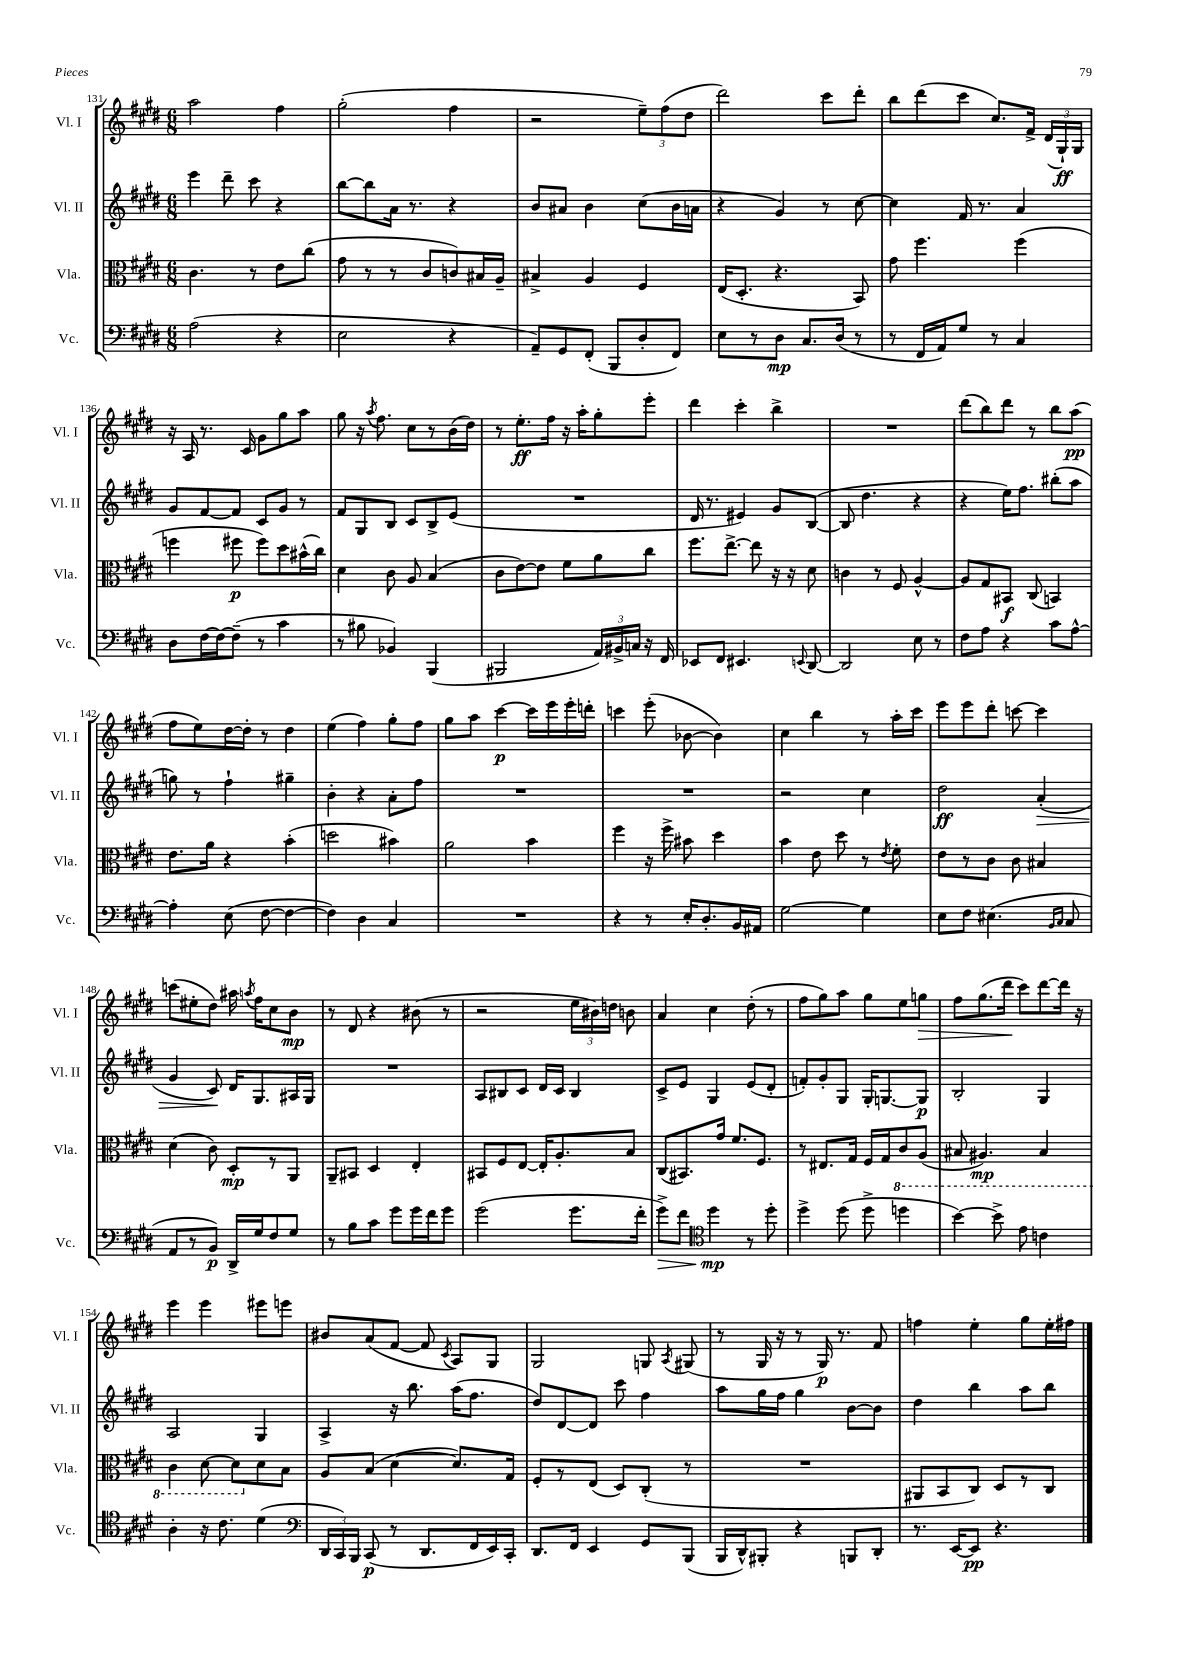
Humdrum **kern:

**kern	**dynam	**kern	**dynam	**kern	**dynam	**kern	**dynam
*part4	*part4	*part3	*part3	*part2	*part2	*part1	*part1
*staff4	*staff4	*staff3	*staff3	*staff2	*staff2	*staff1	*staff1
*I"Vc.	*	*I"Vla.	*	*I"Vl. II	*	*I"Vl. I	*
*I'Vc.	*	*I'Vla.	*	*I'Vl. II	*	*I'Vl. I	*
*clefF4	*	*clefC3	*	*clefG2	*	*clefG2	*
*k[f#c#g#d#]	*	*k[f#c#g#d#]	*	*k[f#c#g#d#]	*	*k[f#c#g#d#]	*
*M6/8	*	*M6/8	*	*M6/8	*	*M6/8	*
=131	=131	=131	=131	=131	=131	=131	=131
(2A\	.	4.c#\	.	4eee\	.	2aa\	.
.	.	.	.	8ddd#~\	.	.	.
.	.	8r	.	8ccc#\	.	.	.
4r	.	8e\L	.	4r	.	4ff#\	.
.	.	(8cc#\J	.	.	.	.	.
=132	=132	=132	=132	=132	=132	=132	=132
2E\	.	8g#\	.	[8bb\L	.	(2gg#'\	.
.	.	8r	.	8bb\]	.	.	.
.	.	8r	.	16a\Jk	.	.	.
.	.	.	.	8.r	.	.	.
.	.	8c#/L	.	.	.	.	.
4r	.	8cn/)	.	4r	.	4ff#\	.
.	.	16B#X/L	.	.	.	.	.
.	.	16A~/JJ	.	.	.	.	.
=133	=133	=133	=133	=133	=133	=133	=133
8AA~/L)	.	4B#X^/	.	8b/L	.	2r	.
8GG#/	.	.	.	8a#X/J	.	.	.
(8FF#'/J	.	4A/	.	4b\	.	.	.
8BBB/L	.	.	.	.	.	.	.
8D#'/	.	4F#/	.	(8cc#\L	.	12ee~\L)	.
.	.	.	.	.	.	(12ff#\	.
8FF#/J)	.	.	.	16b\L	.	.	.
.	.	.	.	.	.	12dd#\J	.
.	.	.	.	16an\JJ	.	.	.
=134	=134	=134	=134	=134	=134	=134	=134
8E\L	.	(16E/KL	.	4r	.	2ddd#\)	.
.	.	8.D#'/J	.	.	.	.	.
8r	.	.	.	.	.	.	.
8D#\J	mp	4.r	.	4g#/)	.	.	.
8.C#/L	.	.	.	.	.	.	.
.	.	.	.	8r	.	8ccc#\L	.
(16D#/Jk	.	.	.	.	.	.	.
8r	.	8BB/)	.	[8cc#\	.	8ddd#'\J	.
=135	=135	=135	=135	=135	=135	=135	=135
8r	.	8g#\	.	4cc#\]	.	8bb\L	.
16FF#/LL	.	4.ff#\	.	.	.	(8ddd#\	.
16AA/J)	.	.	.	.	.	.	.
8G#/J	.	.	.	16f#/	.	8ccc#\J	.
.	.	.	.	8.r	.	.	.
8r	.	.	.	.	.	8.cc#/L)	.
4C#/	.	(4ff#\	.	4a/	.	.	.
.	.	.	.	.	.	16f#^/Jk	.
.	.	.	.	.	.	(24d#/LL	.
.	.	.	.	.	.	24G#`/)	ff
.	.	.	.	.	.	24G#/JJ	.
!!LO:LB:g=z
=136	=136	=136	=136	=136	=136	=136	=136
8D#\L	.	4ffn\	.	8g#/L	.	16r	.
.	.	.	.	.	.	16A/	.
[16F#\L	.	.	.	[8f#/	.	8.r	.
16F#\J_	.	.	.	.	.	.	.
(8F#~\J]	.	8ff#X\	p	8f#/J]	.	.	.
.	.	.	.	.	.	16c#/	.
8r	.	8ff#\L)	.	8c#/L	.	8g#\L	.
4c#\	.	8dd#\	.	8g#/J	.	8gg#\	.
.	.	(16b#X^^\L	.	8r	.	8aa\J	.
.	.	16cc#\JJ)	.	.	.	.	.
=137	=137	=137	=137	=137	=137	=137	=137
8r	.	4d#\	.	8f#/L	.	8gg#\	.
8B#X\	.	.	.	8G#/	.	16r	.
.	.	.	.	.	.	8qaa/	.
.	.	.	.	.	.	8.ff#\	.
4BB-X/)	.	8c#\	.	8B/J	.	.	.
.	.	8A/	.	8c#/L	.	8cc#\L	.
(4BBB/	.	(4B/	.	8B^/	.	8r	.
.	.	.	.	(8e/J	.	(16b\L	.
.	.	.	.	.	.	16dd#\JJ)	.
=138	=138	=138	=138	=138	=138	=138	=138
2BBB#X/	.	8c#\L	.	2.r	.	8r	.
.	.	[8e\)	.	.	.	8.ee'\L	ff
.	.	8e\J]	.	.	.	.	.
.	.	.	.	.	.	16ff#\Jk	.
.	.	8f#\L	.	.	.	16r	.
.	.	.	.	.	.	16aa'\KL	.
24AA/LL)	.	8a\	.	.	.	8gg#'\	.
24BB#X^/	.	.	.	.	.	.	.
24Cn/JJ	.	.	.	.	.	.	.
16r	.	8cc#\J	.	.	.	8eee'\J	.
16FF#/	.	.	.	.	.	.	.
=139	=139	=139	=139	=139	=139	=139	=139
8EE-X/L	.	8.ff#\L	.	16d#/	.	4ddd#\	.
.	.	.	.	8.r	.	.	.
8FF#/J	.	.	.	.	.	.	.
.	.	[8.ee^\J	.	.	.	.	.
4.EE#X/	.	.	.	4e#X/)	.	4ccc#'\	.
.	.	8ee\]	.	.	.	.	.
.	.	16r	.	8g#/L	.	4bb^\	.
.	.	16r	.	.	.	.	.
8qqEEn/	.	.	.	.	.	.	.
[8DD#/	.	8d#\	.	([8B/J	.	.	.
=140	=140	=140	=140	=140	=140	=140	=140
2DD#/]	.	4cn\	.	8B/]	.	2.r	.
.	.	.	.	4.dd#\	.	.	.
.	.	8r	.	.	.	.	.
.	.	8F#/	.	.	.	.	.
8E\	.	[4A^^/	.	4r	.	.	.
8r	.	.	.	.	.	.	.
=141	=141	=141	=141	=141	=141	=141	=141
8F#\L	.	8A/L]	.	4r	.	(8ddd#\L	.
8A\J	.	8G#/	.	.	.	8bb\)	.
4r	.	8BB#X/J	f	16ee\KL)	.	8ddd#\J	.
.	.	.	.	8.ff#\J	.	.	.
.	.	(8C#/	.	.	.	8r	.
8c#\L	.	4BBn/)	.	(8bb#X'\L	.	8bb\L	.
[8A^^\J	.	.	.	8aa\J	.	(8aa\J	pp
!!LO:LB:g=z
=142	=142	=142	=142	=142	=142	=142	=142
4A'\]	.	8.e\L	.	8ggn\)	.	8ff#\L	.
.	.	.	.	8r	.	8ee\)	.
.	.	16a\Jk	.	.	.	.	.
(8E\	.	4r	.	4ff#`\	.	[16dd#\L	.
.	.	.	.	.	.	16dd#'\JJ]	.
[8F#\	.	.	.	.	.	8r	.
4F#\_	.	(4b'\	.	4gg#X~\	.	4dd#\	.
=143	=143	=143	=143	=143	=143	=143	=143
4F#\])	.	2ddn\	.	4b'\	.	(4ee\	.
4D#\	.	.	.	4r	.	4ff#\)	.
4C#/	.	4b#X\)	.	8a'\L	.	8gg#'\L	.
.	.	.	.	8ff#\J	.	8ff#\J	.
=144	=144	=144	=144	=144	=144	=144	=144
2.r	.	2a\	.	2.r	.	8gg#\L	.
.	.	.	.	.	.	8aa\J	.
.	.	.	.	.	.	[4ccc#\	p
.	.	4b\	.	.	.	16ccc#\LL]	.
.	.	.	.	.	.	16eee\	.
.	.	.	.	.	.	16eee'\	.
.	.	.	.	.	.	16dddn'\JJ	.
=145	=145	=145	=145	=145	=145	=145	=145
4r	.	4ff#\	.	2.r	.	4cccn\	.
8r	.	16r	.	.	.	(8eee'\	.
.	.	16ff#^\	.	.	.	.	.
16E'/KL	.	8b#X\	.	.	.	[8b-X\	.
8.D#'/	.	.	.	.	.	.	.
.	.	4dd#\	.	.	.	4b-\])	.
16BB/L	.	.	.	.	.	.	.
16AA#X/JJ	.	.	.	.	.	.	.
=146	=146	=146	=146	=146	=146	=146	=146
[2G#\	.	4b\	.	2r	.	4cc#\	.
.	.	8e\	.	.	.	4bb\	.
.	.	8dd#\	.	.	.	.	.
4G#\]	.	8r	.	4cc#\	.	8r	.
.	.	8qe/	.	.	.	.	.
.	.	8f#'\	.	.	.	16aa'\LL	.
.	.	.	.	.	.	16ccc#\JJ	.
=147	=147	=147	=147	=147	=147	=147	=147
8E\L	.	8e\L	.	2dd#\	ff	8eee\L	.
8F#\J	.	8r	.	.	.	8eee\	.
(4.E#X\	.	8c#\J	.	.	.	8ddd#'\J	.
.	.	8c#\	.	.	.	[8cccn\	.
!	!	!	!	!	!LO:HP:b	!	!
.	.	4B#X/	.	(4a'/	>	4ccc\]	.
16qqBB/LL	.	.	.	.	.	.	.
16qqC#/JJ	.	.	.	.	.	.	.
8C#/	.	.	.	.	.	.	.
!!LO:LB:g=z
=148	=148	=148	=148	=148	=148	=148	=148
8AA/L	.	(4d#\	.	4g#/	.	(8cccn\L	.
8r	.	.	.	.	.	8ee#X'\	.
8BB/J)	p	8c#\)	.	8c#/)	.	8dd#\J)	.
16DD#^/LL	.	8D#'/L	mp	16d#/KL	]	16aa#X\	.
.	.	.	.	.	.	8qaan/	.
16G#/J	.	.	.	8.G#/	.	16ff#\KL	.
8F#/	.	8r	.	.	.	8cc#\	.
8G#/J	.	8AA/J	.	16A#X/L	.	8b\J	mp
.	.	.	.	16G#/JJ	.	.	.
=149	=149	=149	=149	=149	=149	=149	=149
8r	.	8AA~/L	.	2.r	.	8r	.
8B\L	.	8BB#X/J	.	.	.	8d#/	.
8c#\J	.	4D#/	.	.	.	4r	.
8g#\L	.	.	.	.	.	.	.
16g#\L	.	4E'/	.	.	.	(8b#X\	.
16f#\J	.	.	.	.	.	.	.
8g#\J	.	.	.	.	.	8r	.
=150	=150	=150	=150	=150	=150	=150	=150
(2g#\	.	8BB#X/L	.	8A/L	.	2r	.
.	.	8F#/	.	8B#X/	.	.	.
.	.	[8E/J	.	8c#/J	.	.	.
.	.	16E'/KL]	.	16d#/LL	.	.	.
.	.	8.A'/	.	16c#/JJ	.	.	.
8.g#\L	.	.	.	4B#/	.	24ee\LL	.
.	.	.	.	.	.	24b#X\)	.
.	.	.	.	.	.	24ddn\JJ	.
.	.	8B/J	.	.	.	8bn\	.
16f#'\Jk	.	.	.	.	.	.	.
=151	=151	=151	=151	=151	=151	=151	=151
!	!LO:HP:b	!	!	!	!	!	!
8g#^\L)	>	(8C#/L	.	8c#^/L	.	4a/	.
8f#\J	.	8.BB#X/)	.	8e/J	.	.	.
*clefC4	*	*	*	*	*	*	*
4dd#\	mp	.	.	4G#/	.	4cc#\	.
.	.	16g#/Jk	.	.	.	.	.
.	.	8.f#/L	.	.	.	.	.
8r	]	.	.	(8e/L	.	(8dd#'\	.
.	.	8.F#/J	.	.	.	.	.
8dd#'\	.	.	.	8d#'/J	.	8r	.
=152	=152	=152	=152	=152	=152	=152	=152
4dd#^\	.	8r	.	8fn'/L)	.	8ff#\L	.
.	.	8.E#X/L	.	8g#'/	.	8gg#\)	.
(8dd#\	.	.	.	8G#/J	.	8aa\J	.
.	.	16G#/Jk	.	.	.	.	.
8dd#^\	.	16F#/LL	.	16G#'/KL	.	8gg#\L	.
.	.	16G#/J	.	[8.Gn/	.	.	.
*	*	*8ba	*	*	*	*	*
4ddn\	.	8C#/	.	.	.	8ee\	.
!	!	!	!	!	!	!	!LO:HP:b
.	.	(8AA/J	.	8G/J]	p	8ggn\J	>
=153	=153	=153	=153	=153	=153	=153	=153
[4b\)	.	8BB#X/	.	2B'/	.	8ff#\L	.
.	.	4.AA#X/)	mp	.	.	(8.gg#\	.
8b^\]	.	.	.	.	.	.	.
.	.	.	.	.	.	16ddd#\Jk	.
8e\	.	.	.	.	.	8ccc#\L)	]
4cn\	.	4BB#/	.	4G#/	.	[8ddd#\	.
.	.	.	.	.	.	16ddd#\Jk]	.
.	.	.	.	.	.	16r	.
!!LO:LB:g=z
=154	=154	=154	=154	=154	=154	=154	=154
4A'\	.	4C#\	.	2A/	.	4eee\	.
16r	.	[8D#\	.	.	.	4eee\	.
8.c#\	.	.	.	.	.	.	.
.	.	8D#\L]	.	.	.	.	.
*	*	*X8ba	*	*	*	*	*
(4d#\	.	8d#\	.	4G#/	.	8eee#X\L	.
.	.	8B\J	.	.	.	8eeen\J	.
=155	=155	=155	=155	=155	=155	=155	=155
*clefF4	*	*	*	*	*	*	*
24DD#/LL	.	8A/L	.	4A^/	.	8b#X/L	.
24CC#/)	.	.	.	.	.	.	.
24BBB/JJ	.	.	.	.	.	.	.
(8CC#/	p	(8B/J	.	.	.	(8a/	.
8r	.	[4d#\	.	16r	.	[8f#/J	.
.	.	.	.	8.bb\	.	.	.
8.DD#/L	.	.	.	.	.	8f#/]	.
.	.	.	.	.	.	8qc#/	.
.	.	8.d#/L])	.	(16aa\KL	.	8A/L)	.
16FF#/L	.	.	.	8.ff#\J	.	.	.
16EE/)	.	.	.	.	.	8G#/J	.
16CC#'/JJ	.	16G#/Jk	.	.	.	.	.
=156	=156	=156	=156	=156	=156	=156	=156
8.DD#/L	.	8F#'/L	.	8dd#/L)	.	2G#/	.
.	.	8r	.	[8d#/	.	.	.
16FF#/Jk	.	.	.	.	.	.	.
4EE/	.	(8E/J	.	8d#/J]	.	.	.
.	.	8D#/L)	.	8ccc#\	.	.	.
8GG#/L	.	(8C#'/J	.	4ff#\	.	8Gn/	.
.	.	.	.	.	.	8qA/	.
(8BBB/J	.	8r	.	.	.	(8G#X/	.
=157	=157	=157	=157	=157	=157	=157	=157
16BBB/LL	.	2.r	.	8aa\L	.	8r	.
16DD#^^/J)	.	.	.	.	.	.	.
8BBB#X'/J	.	.	.	16gg#\L	.	16G#/	.
.	.	.	.	16ff#\JJ	.	16r	.
4r	.	.	.	4gg#\	.	8r	.
.	.	.	.	.	.	16G#/)	p
.	.	.	.	.	.	8.r	.
8BBBn/L	.	.	.	[8b\L	.	.	.
8DD#'/J	.	.	.	8b\J]	.	8f#/	.
=158	=158	=158	=158	=158	=158	=158	=158
8.r	.	8AA#X/L	.	4dd#\	.	4ffn\	.
.	.	8BB/	.	.	.	.	.
[16EE/KL	.	.	.	.	.	.	.
8EE/J]	pp	8C#/J)	.	4bb\	.	4ee'\	.
4.r	.	8D#/L	.	.	.	.	.
.	.	8r	.	8aa\L	.	8gg#\L	.
.	.	8C#/J	.	8bb\J	.	16ee'\L	.
.	.	.	.	.	.	16ff#X\JJ	.
==	==	==	==	==	==	==	==
*-	*-	*-	*-	*-	*-	*-	*-
